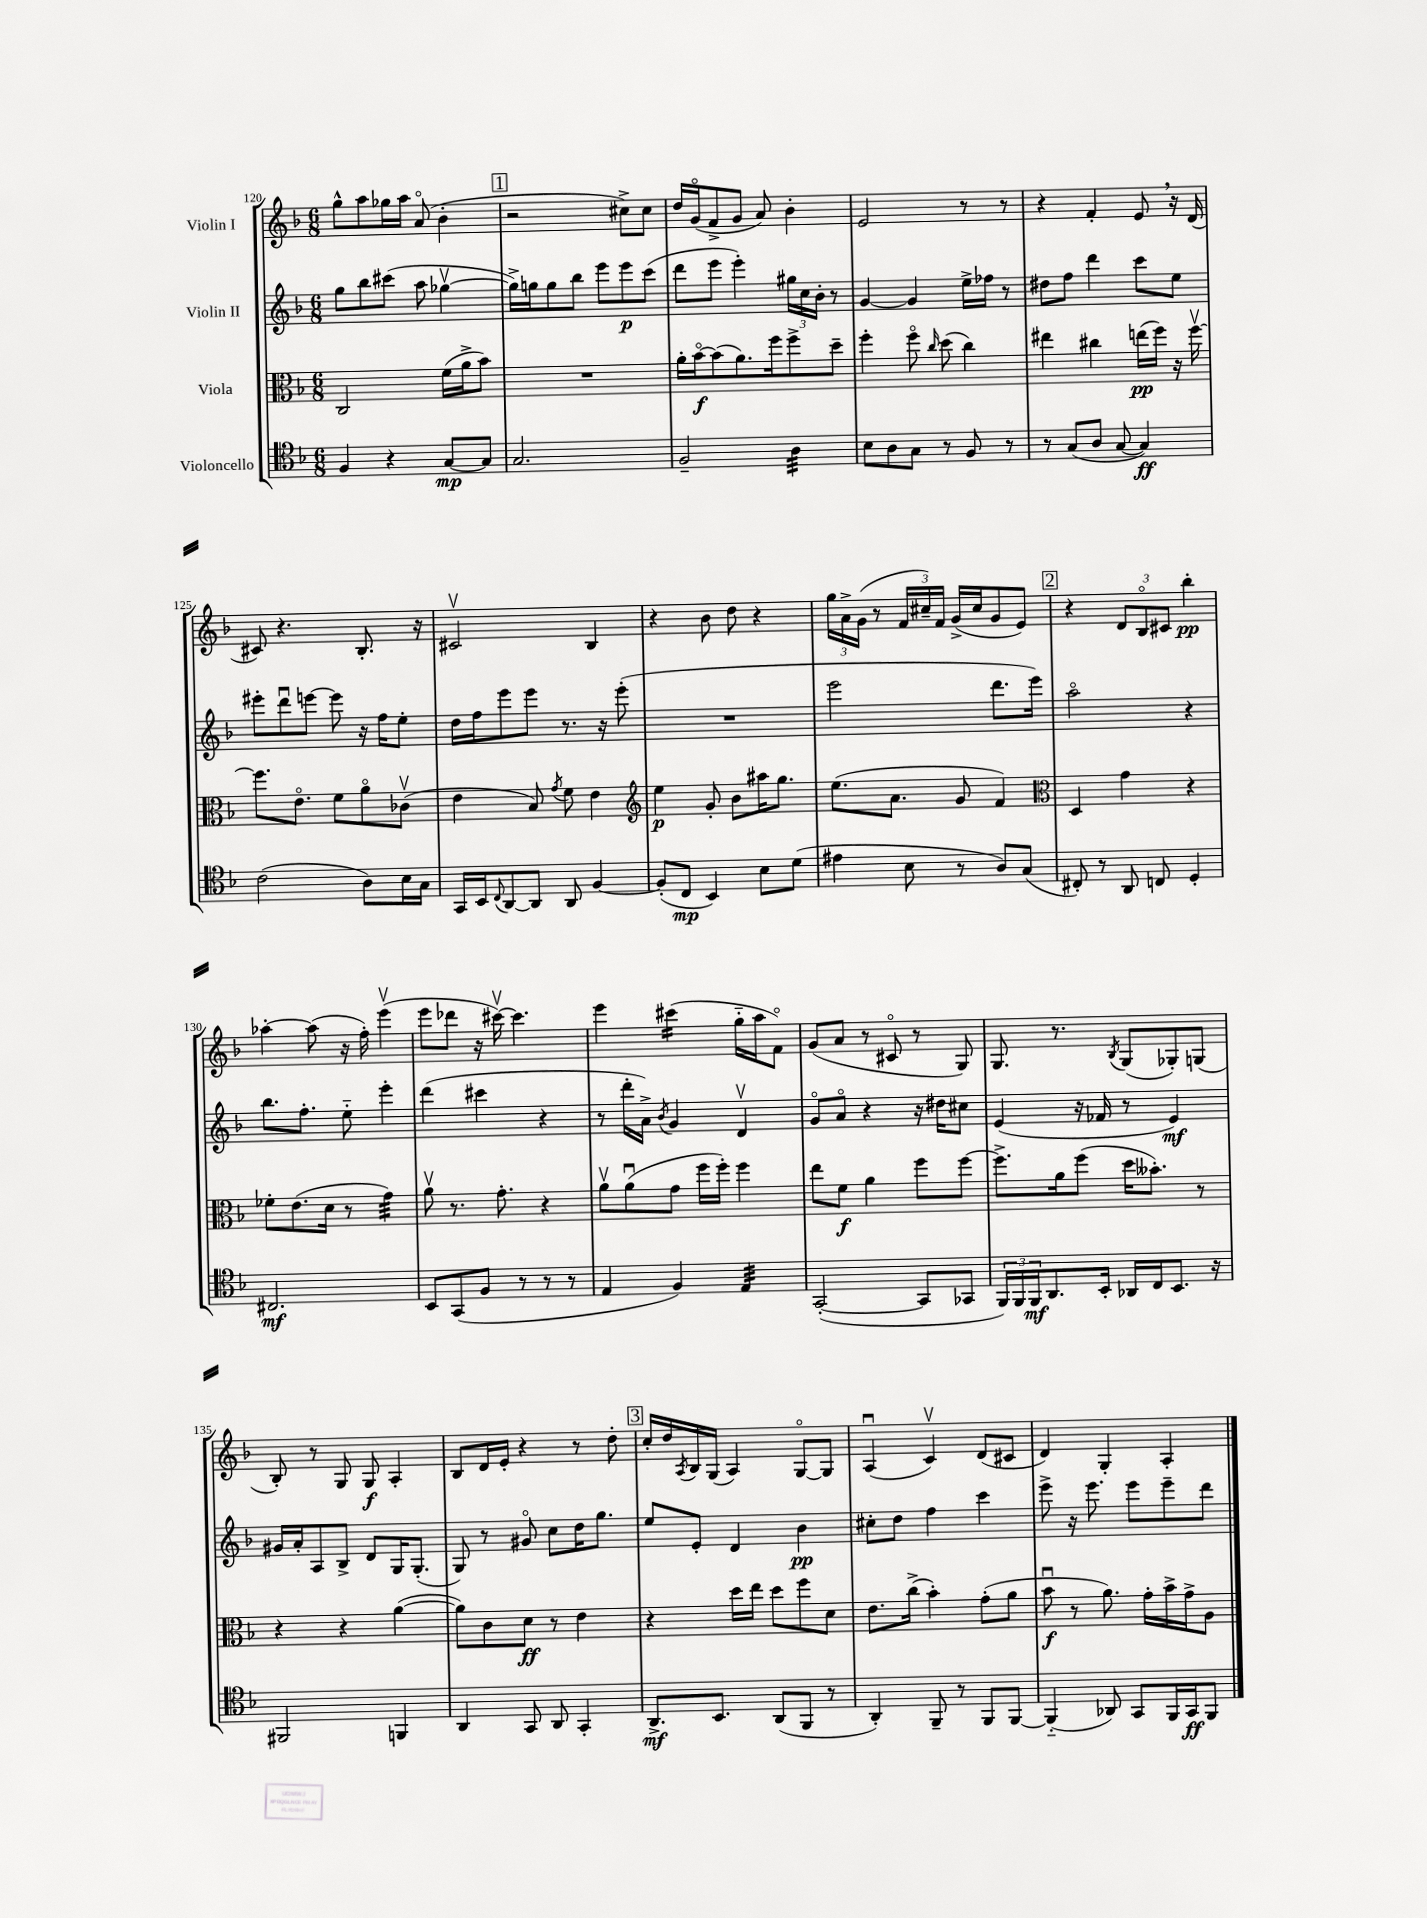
<<
\new StaffGroup <<
\new Staff = "s0" \with { instrumentName = "Violin I" } {
    \clef treble \key f \major \numericTimeSignature \time 6/8
    g''8-^ a''8 ges''16 a''16 a'8\flageolet( bes'4-. |
    \mark \markup { \box "1" } r2 cis''8->) cis''8 |
    d''16 g'16\flageolet( f'8-> g'8 a'8) bes'4-. |
    e'2 r8 r8 |
    r4 f'4-. e'8 \breathe r16 d'16( |
    cis'8) r4. bes8.-. r16 |
    cis'2\upbow bes4 |
    r4 bes'8 d''8 r4 |
    \tuplet 3/2 { g''16 a'16-> g'16( } r8 \tuplet 3/2 { f'16 cis''16--) f'16 } g'16->( cis''16 g'8 e'8) |
    \mark \markup { \box "2" } r4 \tuplet 3/2 { d'8 bes8\flageolet cis'8 } bes''4-.\pp |
    aes''4~-. aes''8( r16 f''16-.) e'''4\upbow( |
    e'''8 des'''8 r16 cis'''16~\upbow) cis'''4. |
    e'''4 cis'''4:16( g''16-_ a''16 f'8\flageolet) |
    g'8( a'8 r8 cis'8\flageolet r8 g8) |
    g8. r8. \acciaccatura { bes8 } g8( ges8-.) g8( |
    bes8-.) r8 g8 g8\f a4-. |
    bes8 d'16 e'16-. r4 r8 d''8-. |
    \mark \markup { \box "3" } c''16-. d''16 \acciaccatura { a8 } bes16 g16( a4) g8~\flageolet g8 |
    a4\downbow( c'4\upbow) d'8( cis'8 |
    d'4) g4-. a4-. \bar "|." |
}
\new Staff = "s1" \with { instrumentName = "Violin II" } {
    \clef treble \key f \major \numericTimeSignature \time 6/8
    g''8 bes''8 cis'''8( a''8 ges''4~\upbow |
    \mark \markup { \box "1" } ges''16->) g''16 g''8 bes''8 e'''8 e'''8\p c'''8( |
    d'''8 e'''8 e'''4-.) \tuplet 3/2 { gis''16 c''16 bes'16-. } r8 |
    g'4~ g'4 e''16-> fes''16 r8 |
    dis''8 f''8 d'''4 c'''8 e''8 |
    eis'''8-. d'''8\downbow e'''8~ e'''8 r16 f''16 e''8-. |
    d''16 f''16 e'''8 e'''8 r8. r16 e'''8-.( |
    R2. |
    e'''2 d'''8. e'''16) |
    \mark \markup { \box "2" } a''2\flageolet r4 |
    bes''8. f''8.-. e''8-_ e'''4-. |
    d'''4( cis'''4 r4 |
    r8 d'''16-. a'16->) \acciaccatura { bes'8 } g'4 d'4\upbow |
    g'8\flageolet a'8\flageolet r4 r16 dis''16 cis''8 |
    e'4( r16 fes'16 r8 e'4\mf) |
    gis'16 a'16-. a8 bes8-> d'8 g16 g8.-.( |
    g8) r8 gis'8\flageolet c''8 d''16 g''8. |
    \mark \markup { \box "3" } e''8 e'8-. d'4 bes'4\pp |
    cis''8-. d''8 f''4 c'''4 |
    e'''8-> r16 e'''8. e'''8 e'''8-- d'''8 \bar "|." |
}
\new Staff = "s2" \with { instrumentName = "Viola" } {
    \clef alto \key f \major \numericTimeSignature \time 6/8
    c2 f'16( a'16-> bes'8) |
    \mark \markup { \box "1" } R2. |
    a'16-. bes'16~\flageolet\f bes'8( a'8.) f''16 f''8-> d''8-- |
    f''4-. f''8\flageolet \grace { c''16 } d''8( c''4) |
    eis''4 cis''4 e''16\pp( f''16) r16 f''16~\upbow |
    f''8. e'8.\flageolet f'8 a'8\flageolet ces'8\upbow( |
    e'4 bes8) \acciaccatura { g'8 } f'8 e'4 |
    \clef treble e''4\p g'8-. bes'8 ais''16 g''8. |
    e''8.( a'8. g'8 f'4) |
    \mark \markup { \box "2" } \clef alto d4 g'4 r4 |
    fes'8-. e'8.( d'16 r8 g'4:32) |
    a'8\upbow r8. g'8.-. r4 |
    a'8\upbow a'8\downbow( g'8 f''16 f''16-.) f''4 |
    e''8 f'8\f a'4 f''8 f''8~ |
    f''8.-> a'16 f''8( d''16 beses'8.-.) r8 |
    r4 r4 a'4~( |
    a'8) c'8 d'8\ff r8 e'4 |
    \mark \markup { \box "3" } r4 d''16 e''16 d''8 f''8 d'8 |
    e'8. c''16->( bes'4-.) g'8-.( a'8 |
    bes'8\downbow\f r8 a'8.) g'16-. bes'16-> g'16-> a8 \bar "|." |
}
\new Staff = "s3" \with { instrumentName = "Violoncello" } {
    \clef tenor \key f \major \numericTimeSignature \time 6/8
    f4 r4 g8~\mp g8 |
    \mark \markup { \box "1" } g2. |
    f2-- a4:32 |
    bes8 a8 g8 r8 f8 r8 |
    r8 g8( a8 g8~ g4\ff) |
    c'2( a8) bes16 g16 |
    g,16 bes,16 \appoggiatura { c8 } a,8~ a,8 a,8 f4~ |
    f8-.( c8\mp bes,4) bes8 d'8( |
    eis'4 bes8 r8 a8) g8( |
    \mark \markup { \box "2" } cis8-.) r8 a,8 c8 d4-. |
    cis2.\mf |
    bes,8 g,8( f8 r8 r8 r8 |
    e4 f4) e4:32 |
    g,2~-.( g,8 ges,8 |
    \tuplet 3/2 { f,16) f,16 f,16\mf } a,8. bes,16-. aes,16 c16 bes,8. r16 |
    fis,2 f,4 |
    a,4 g,8 a,8 g,4-. |
    \mark \markup { \box "3" } a,8.->\mf bes,8. a,8( f,8 r8 |
    a,4-.) f,8-- r8 f,8 f,8~ |
    f,4-_( aes,8) g,8 f,16 g,16\ff f,8 \bar "|." |
}
>>
>>
\layout { \context { \Score currentBarNumber = #120 } }
